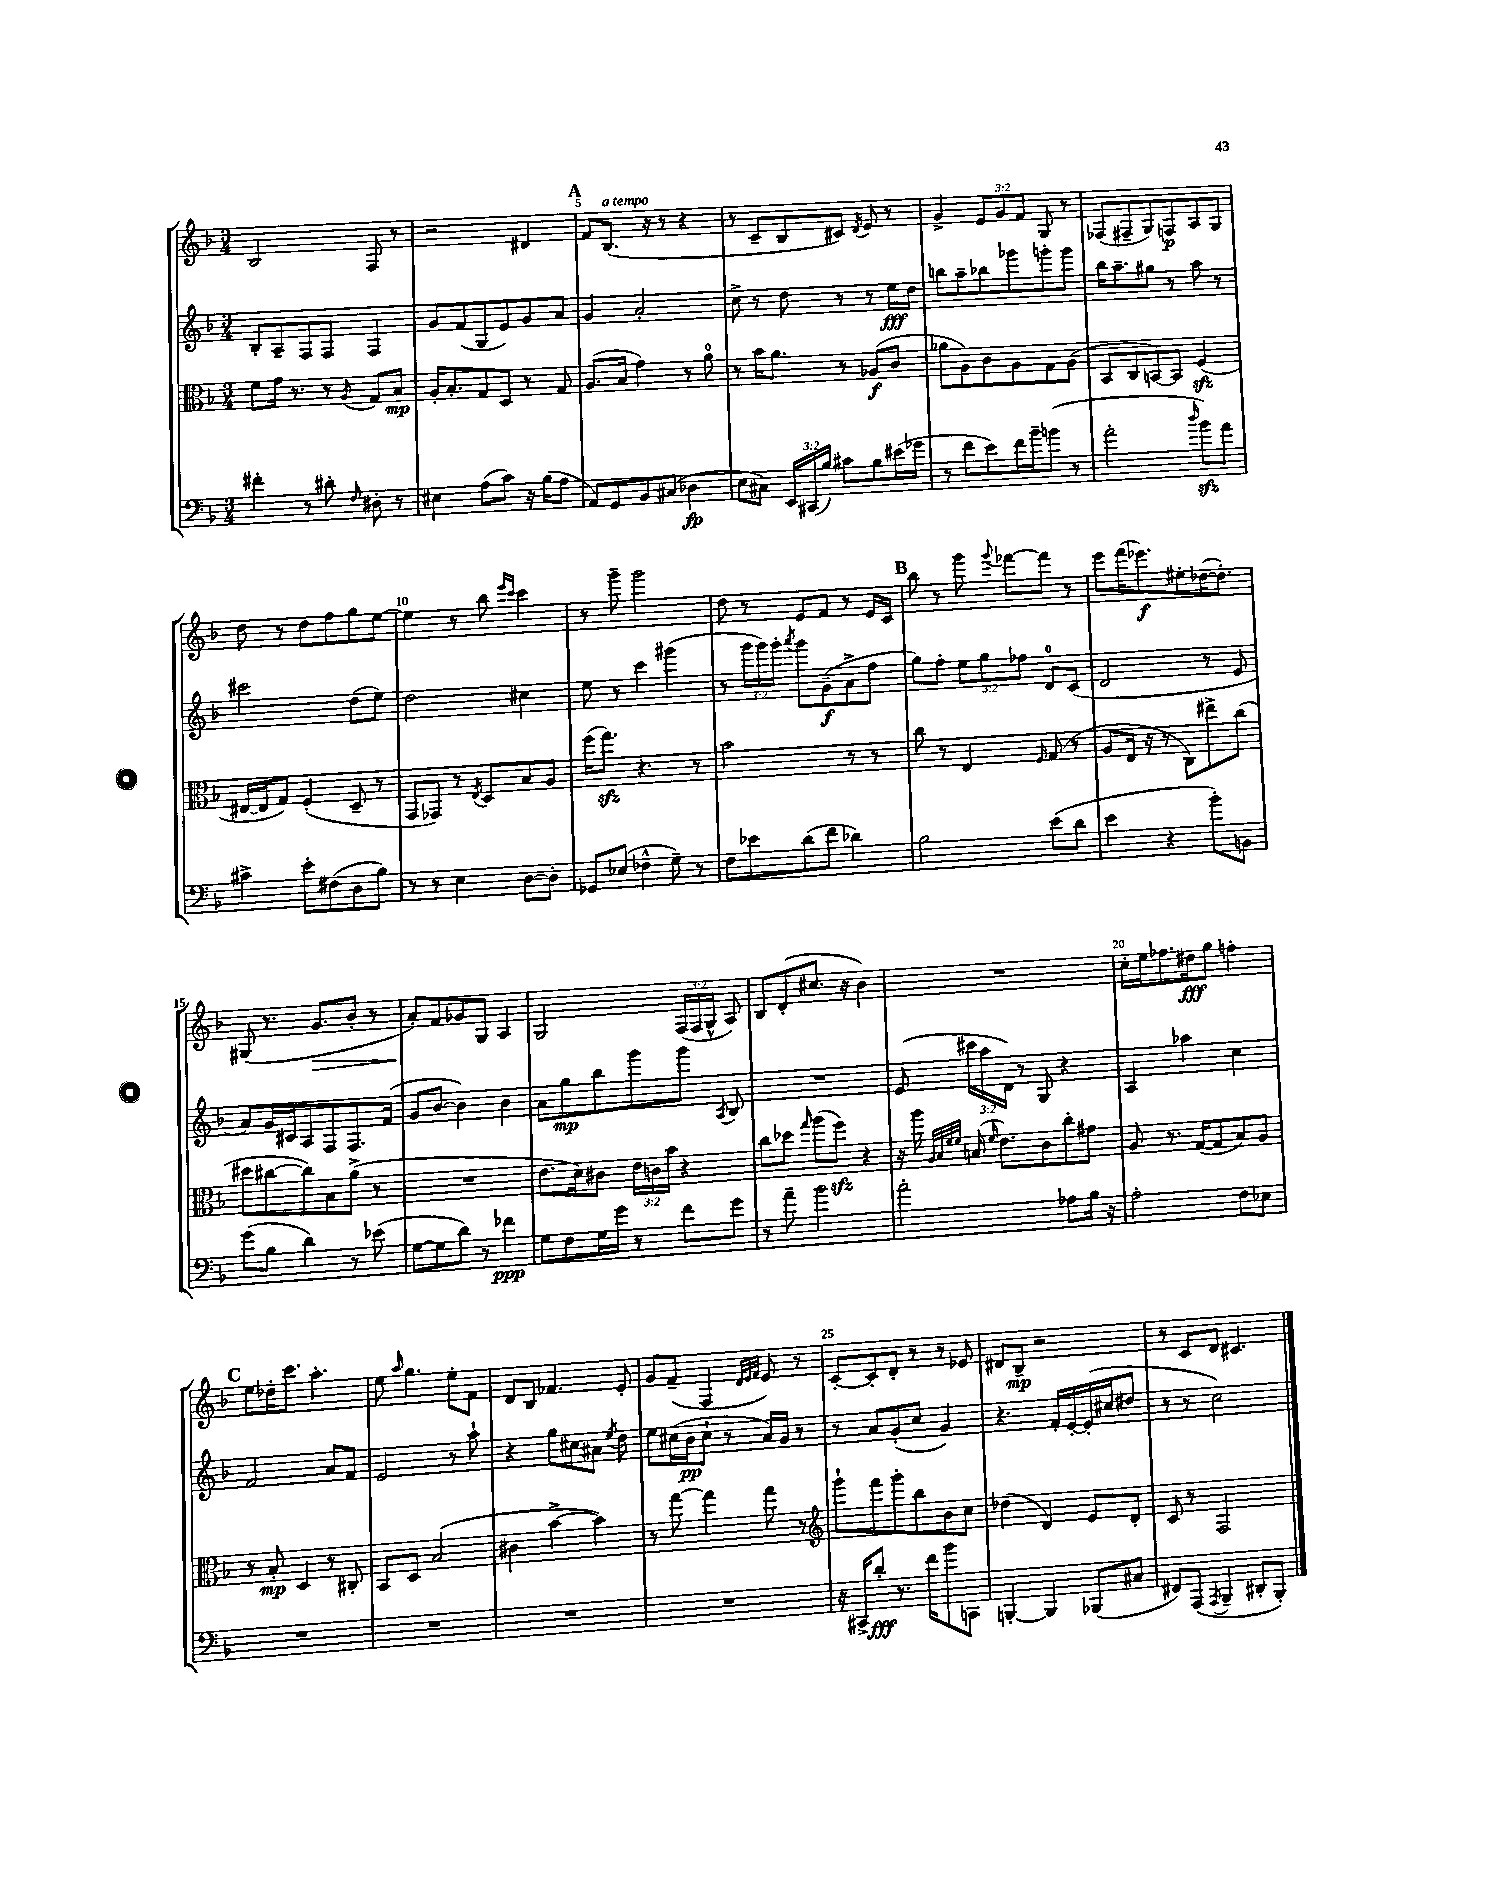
<<
\new StaffGroup <<
\new Staff = "s0" {
    \clef treble \key f \major \numericTimeSignature \time 3/4 \override Staff.TupletNumber.text = #tuplet-number::calc-fraction-text
    \autoBeamOff bes2 f8 r8 |
    r2 dis'4 |
    \mark \markup { \bold "A" } f'8[ bes8.]^\markup { \italic "a tempo" }( r16 r8 r4 |
    r8 c'8[-- bes8 cis'8]) \acciaccatura { d'8 } e'8 r8 |
    g'4-> \tuplet 3/2 { e'8[ g'8 f'8] } g8 r8 |
    fes8[( fis8-- g8) f8\p a8 g8] |
    d''8 r8 d''8[ f''8 g''8 e''8]~ |
    e''4 r8 bes''8 \grace { e'''16[ c'''16] } c'''4 |
    r8 g'''8-- g'''2 |
    d''8 r8 e'8[ f'8] r8 e'16[ c'16] |
    \mark \markup { \bold "B" } bes''8 r8 g'''8 \appoggiatura { g'''8 } fes'''8[~ fes'''8] r8 |
    e'''8[ f'''16( ees'''8.\f) eis''8-. des''16~( des''8.]-.) |
    gis8( r8. g'8.[\> bes'8]-. r8 |
    a'8[-.\!) f'8 ges'8 g8] a4 |
    g2 \tuplet 3/2 { f16[( f16 g16]-^ } a8) |
    bes8[ d'8-.( cis''8.] r16 bes'4) |
    R2. |
    c''16[-. e''16 fes''8. dis''16\fff g''8] f''4-. |
    \mark \markup { \bold "C" } e''8[ des''16-. c'''8.] a''4.-. |
    e''8 \grace { a''16 } g''4. e''8[-. f'8] |
    d'8[ bes8] fes'4. e'8-. |
    g'8[ f'8]--( f4 \grace { d'32[ e'32 f'32] } e'8) r8 |
    c'8[~-. c'8-. d'8]-. r8 r8 ees'8 |
    dis'8[ bes8]--\mp r2 |
    r8 c'8[ d'8] cis'4. \bar "|." |
}
\new Staff = "s1" {
    \clef treble \key f \major \numericTimeSignature \time 3/4 \override Staff.TupletNumber.text = #tuplet-number::calc-fraction-text
    \autoBeamOff bes8[-. a8-- f8 f8] f4 |
    g'8[ f'8( g8 e'8) g'8 a'8] |
    \mark \markup { \bold "A" } g'4 a'2-. |
    c''8-> r8 d''8 r8 r8 e''16[\fff d''16] |
    b''8[ a''8-- bes''8 ges'''8 g'''8-. g'''8] |
    bes''16[ a''8.-- gis''8] r8 a''8 r8 |
    cis'''2 d''8[( e''8]) |
    d''2 cis''4 |
    e''8 r8 c'''4 gis'''4( |
    r8 \tuplet 3/2 { g'''16[ g'''16) g'''16]-. } \acciaccatura { a'''8 } g'''8[ g'8--\f( a'8-> f''8] |
    \mark \markup { \bold "B" } g''8[) f''8]-. \tuplet 3/2 { e''8[ g''8 fes''8] } d'8[-0 c'8]( |
    d'2 r8 e'8 |
    a'8[) g'16 cis'16 a8 f8 f8. f'16]( |
    g'8[ bes'8]~ bes'4) bes'4 |
    a'8[ g''8\mp bes''8 g'''8 g'''8] \acciaccatura { a8 } bes8 |
    R2. |
    e'8( \tuplet 3/2 { cis'''16[ a''16 d'16]) } r8 g8 r4 |
    a4 aes''4 c''4 |
    \mark \markup { \bold "C" } f'2 a'8[ f'8] |
    e'2 r8 a''8-! |
    r4 g''8[ cis''8 ais'8] \acciaccatura { e''8 } d''8 |
    e''8[ cis''16( bes'16\pp cis''8]-! r8 a'16[) g'16] r8 |
    r8 a'8[ g'8-.( c''8] g'4) |
    r4. f'16[-. e'16~-. e'16-.( cis''16 dis''8] |
    r8 r8 c''2) \bar "|." |
}
\new Staff = "s2" {
    \clef alto \key f \major \numericTimeSignature \time 3/4 \override Staff.TupletNumber.text = #tuplet-number::calc-fraction-text
    \autoBeamOff f'8[ g'16] r8. r8 \acciaccatura { a8 } g8[ bes8]\mp |
    a16[-. bes8.-. g8 d8] r8 g8 |
    \mark \markup { \bold "A" } a8.[( bes16] g'4) r8 a'8-0 |
    r8 bes'16[ a'8.] r8 aes8[\f( c'8] |
    aes'8[ a8) c'8 a8 g8 a8]( |
    bes,8[ c8 b,8~) b,8] f4\sfz( |
    eis16[~ eis16 g8]) f4-.( d8-- r8 |
    g,8[ ges,8]) r8 \acciaccatura { e8 } d8[ bes8 a8] |
    f''16[( g''8.]\sfz) r4. r8 |
    bes'2 r8 r8 |
    \mark \markup { \bold "B" } c''8 r8 e4 \grace { f16 } g8( r8 |
    a8[ e16] r16 r8 c8[) eis''8-> c''8]( |
    dis''8[ cis''8~ cis''8) bes8 a'8]->( r8 |
    R2. |
    e'8.[ d'16) cis'8] \tuplet 3/2 { e'16[ c'16 bes'16] } r4 |
    c''8[ des''8] \grace { g''16 } a''8[( f''8]\sfz) r4 |
    r16 a''16 \grace { a32[ bes32 f'32 f'32] } b16( \grace { f'16 } e'8.[) c'8 c''8-. gis'8] |
    a8 r8. g16[~( g8 bes8) a8] |
    \mark \markup { \bold "C" } r8 bes8-.\mp d4 r8 cis8-. |
    bes,8[ d8] bes2( |
    cis'4 bes'4~-> bes'4) |
    r8 g''8~ g''4 g''8 r8 |
    \clef treble g'''8[-! f'''8 g'''8-. bes''8 bes'8 c''8] |
    des''4( d'4) e'8[ d'8]-. |
    c'8 r8 f2 \bar "|." |
}
\new Staff = "s3" {
    \clef bass \key f \major \numericTimeSignature \time 3/4 \override Staff.TupletNumber.text = #tuplet-number::calc-fraction-text
    \autoBeamOff fis'4-. r8 dis'8-. \grace { f16 } dis8-. r8 |
    eis4 a8[( c'8]) r16 bes16[( a8] |
    \mark \markup { \bold "A" } a,8[) g,8 bes,8 cis8]( des4\fp |
    e8[ cis8]) \tuplet 3/2 { e,16[ cis,16( bes16]) } cis'8[ bes8 eis'16( ges'16] |
    r8 f'8[ e'8) f'16 bes'16-- b'8]( r8 |
    a'2-. \grace { d''16 } bes'8[\sfz) a'8] |
    cis'4-> e'8[-. fis8( d8 bes8]) |
    r8 r8 e4 d8[~ d8]-. |
    ges,8[ ees8]( fes4-^ g8--) r8 |
    f8[ ees'8 d'8( f'8] des'4) |
    \mark \markup { \bold "B" } bes2 e'8[( d'8] |
    e'4 r4 bes'8[-.) b,8] |
    g'8[( bes8] d'4) r8 ees'8( |
    g8[~ g8 d'8]) r8 fes'4\ppp |
    g8[ f8 g16 g'16] r8 f'8[ g'8] |
    r8 a'8-- bes'2 |
    a'2-. aes8[ bes16] r16 |
    a2-. f8[ ees8] |
    \mark \markup { \bold "C" } R2. |
    R2. |
    R2. |
    R2. |
    r16 cis,16[-> d'8]-.\fff r8. f'16[ bes'8 c,8] |
    b,,4~-. b,,4 bes,,8[( cis8] |
    fis,8[) a,,8]( \acciaccatura { a,,8 } bes,,4-- dis,8[-. bes,,8]-.) \bar "|." |
}
>>
>>
\layout { \context { \Score currentBarNumber = #3 \override BarNumber.break-visibility = ##(#f #t #t) barNumberVisibility = #(every-nth-bar-number-visible 5) } }
